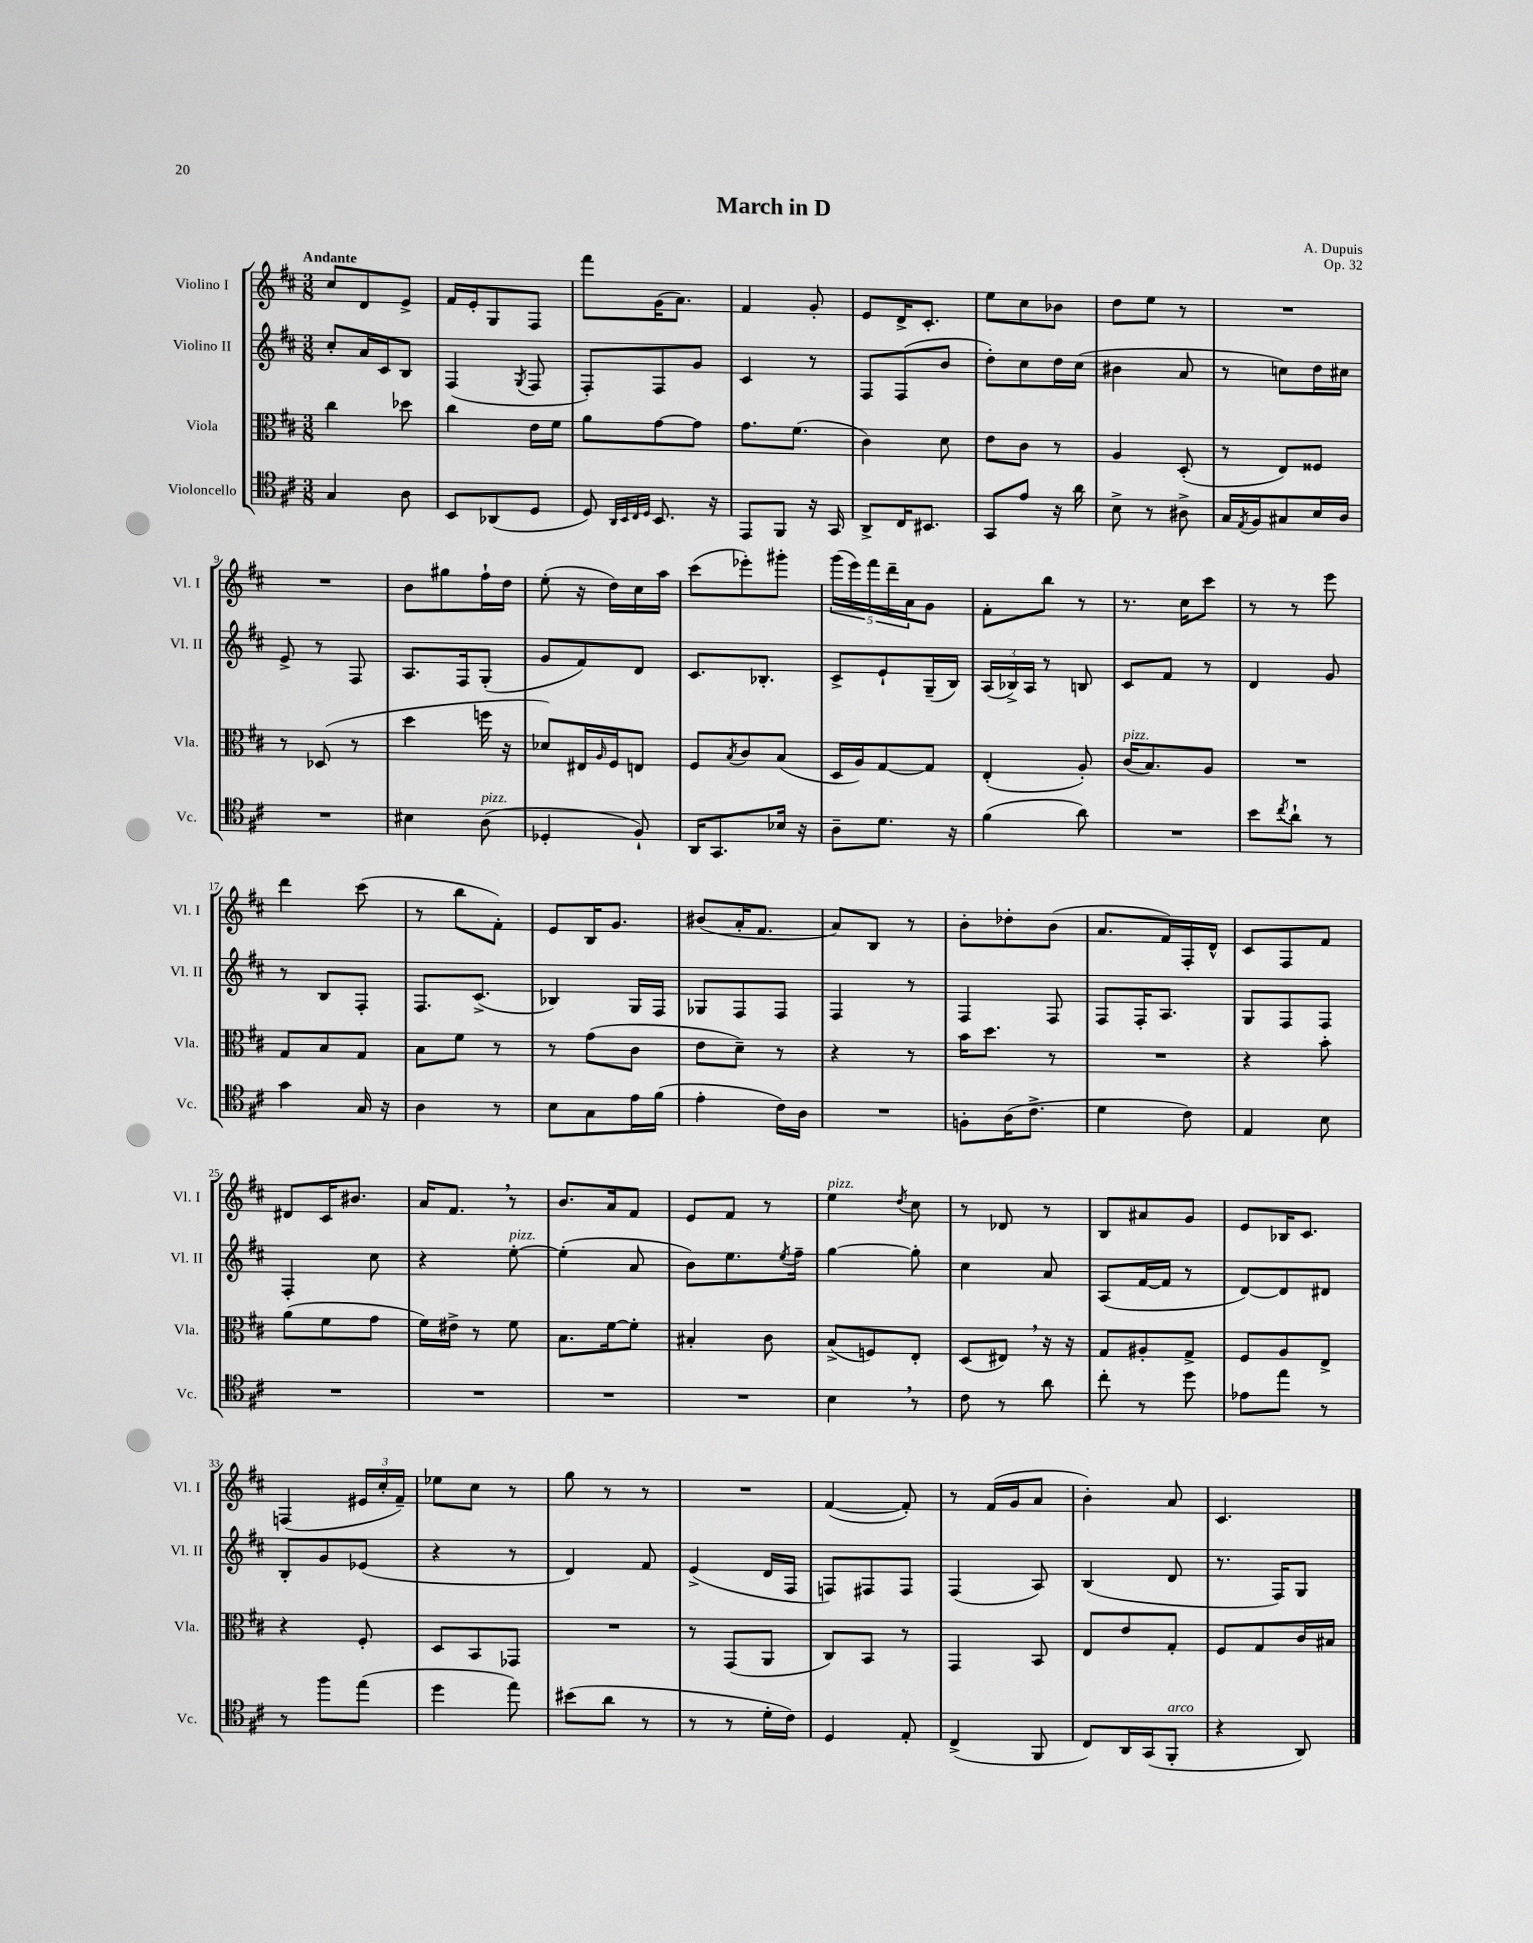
\header { title = "March in D" composer = "A. Dupuis" opus = "Op. 32" }
<<
\new StaffGroup <<
\new Staff = "s0" \with { instrumentName = "Violino I" shortInstrumentName = "Vl. I" } {
    \clef treble \key d \major \numericTimeSignature \time 3/8 \tempo "Andante"
    cis''8 d'8 e'8-> |
    fis'16 e'16-. g8 fis8 |
    fis'''8 g'16( a'8.) |
    fis'4 g'8-. |
    e'8 d'16-> cis'8.-. |
    e''8 cis''8 bes'8 |
    d''8 e''8 r8 |
    R4. |
    R4. |
    b'8 gis''8 fis''16-! d''16 |
    e''8-.( r16 d''16) cis''16 a''16 |
    cis'''8( ees'''8-.) gis'''8-. |
    \tuplet 5/4 { g'''16( e'''16) fis'''16 d'''16-- a'16 } g'8 |
    fis'8-. b''8 r8 |
    r8. cis''16 cis'''8 |
    r8 r8 e'''8 |
    d'''4 cis'''8( |
    r8 b''8 fis'8-.) |
    e'8 b16 g'8. |
    bis'8( a'16-. fis'8. |
    a'8) b8 r8 |
    b'8-. des''8-. b'8( |
    a'8. fis'16) fis16-. d'16-^ |
    cis'8 fis8 fis'8 |
    dis'8 cis'16 bis'8. |
    a'16 fis'8. \breathe r8 |
    b'8. a'16 fis'8 |
    e'8 fis'8 r8 |
    e''4^\markup { \italic "pizz." } \acciaccatura { d''8 } cis''8 |
    r8 des'8 r8 |
    b8 ais'8 g'8 |
    e'8 bes16 cis'8. |
    f4( \tuplet 3/2 { eis'16 cis''16-. fis'16--) } |
    ees''8 cis''8 r8 |
    g''8 r8 r8 |
    R4. |
    fis'4~( fis'8-.) |
    r8 fis'16( g'16 a'8 |
    b'4-.) a'8 |
    cis'4. \bar "|." |
}
\new Staff = "s1" \with { instrumentName = "Violino II" shortInstrumentName = "Vl. II" } {
    \clef treble \key d \major \numericTimeSignature \time 3/8
    cis''8-. a'16 cis'16 b8 |
    fis4( \acciaccatura { g8 } fis8 |
    fis8-.) fis8 g'8 |
    cis'4 r8 |
    fis8 fis8( b'8 |
    d''8-.) cis''8 d''16 cis''16( |
    bis'4 a'8 |
    r8 c''8) d''16 cis''16 |
    e'8-> r8 fis8 |
    a8. fis16 g8-.( |
    g'8 fis'8) d'8 |
    cis'8. bes8.-. |
    cis'8-> e'8-! g16--( b16) |
    \tuplet 3/2 { a16( bes16->) a16 } r8 b8 |
    cis'8 fis'8 r8 |
    d'4 g'8 |
    r8 b8 fis8-. |
    fis8. cis'8.->( |
    bes4) g16 fis16 |
    ges8 fis8 fis8 |
    fis4 r8 |
    fis4 fis8 |
    fis8 fis16-. a8. |
    g8 fis8 fis8 |
    fis4-. cis''8 |
    r4 e''8~-.^\markup { \italic "pizz." } |
    e''4-.( a'8 |
    b'8) e''8. \acciaccatura { e''8 } fis''16-- |
    g''4~ g''8-. |
    cis''4 a'8 |
    a8( fis'16~ fis'16 r8 |
    d'8~) d'8 dis'8 |
    b8-. g'8 ees'8( |
    r4 r8 |
    d'4) fis'8 |
    e'4->( d'16 fis16 |
    f8) fis8 fis8 |
    fis4( a8) |
    b4( d'8 |
    r8. fis16) g8 \bar "|." |
}
\new Staff = "s2" \with { instrumentName = "Viola" shortInstrumentName = "Vla." } {
    \clef alto \key d \major \numericTimeSignature \time 3/8
    cis''4 des''8 |
    cis''4 e'16 fis'16 |
    a'8 g'8~ g'8 |
    g'8. fis'8.( |
    cis'4) d'8 |
    e'8 cis'8 r8 |
    a4 d8-.( |
    r8 e8) fisis8 |
    r8 des8( r8 |
    d''4 f''16 r16 |
    des'8) eis16 \grace { a16 } fis16 e8 |
    fis8 \acciaccatura { b8 } cis'8 b8( |
    d16 a16) g8~ g8 |
    e4-.( a8-.) |
    cis'16^\markup { \italic "pizz." }( b8.) a8 |
    R4. |
    g8 b8 g8 |
    b8 fis'8 r8 |
    r8 g'8( cis'8 |
    e'8 d'8--) r8 |
    r4 r8 |
    b'16 d''8. r8 |
    R4. |
    r4 b'8-. |
    a'8( fis'8 g'8 |
    fis'16) eis'16-> r8 fis'8 |
    b8. fis'16~ fis'8-. |
    bis4-. cis'8 |
    b8->( f8) e8-. |
    d8( eis8) \breathe r16 r16 |
    g8 ais8-. g8-> |
    fis8 a8 e8-> |
    r4 fis8-. |
    d8 b,8 ges,8 |
    R4. |
    r8 g,8( a,8 |
    cis8) b,8 r8 |
    g,4 b,8 |
    e8 e'8 g8-. |
    fis8 g8 cis'16 bis16 \bar "|." |
}
\new Staff = "s3" \with { instrumentName = "Violoncello" shortInstrumentName = "Vc." } {
    \clef tenor \key d \major \numericTimeSignature \time 3/8
    g4 a8 |
    b,8 aes,8( d8 |
    d8) \grace { a,32 b,32 cis32 d32 } b,8. r16 |
    e,8 fis,8 r16 g,16 |
    a,8-> cis16 bis,8. |
    g,8 e'8 r16 a'16 |
    b8-> r8 ais8-> |
    g16 \acciaccatura { e8 } fis16 gis8 b16 a16 |
    R4. |
    bis4 a8^\markup { \italic "pizz." }( |
    des4-. fis8-!) |
    a,16 g,8. bes16 r16 |
    a8-- d'8. r16 |
    fis'4( a'8) |
    R4. |
    b'8 \acciaccatura { cis''8 } a'8-! r8 |
    g'4 g16 r16 |
    a4 r8 |
    b8 g8 e'16 fis'16( |
    e'4-. cis'16) a16 |
    R4. |
    f8-. a16( cis'8.-> |
    d'4 cis'8) |
    e4 b8 |
    R4. |
    R4. |
    R4. |
    R4. |
    b4 \breathe r8 |
    cis'8 r8 a'8 |
    cis''8-. r8 d''8 |
    ees'8 e''8 r8 |
    r8 fis''8 e''8( |
    d''4 e''8) |
    bis'8( a'8 r8 |
    r8 r8 d'16-. cis'16) |
    d4 e8-. |
    cis4->( fis,8 |
    cis8) a,16 g,16( fis,8-.^\markup { \italic "arco" } |
    r4 a,8) \bar "|." |
}
>>
>>
